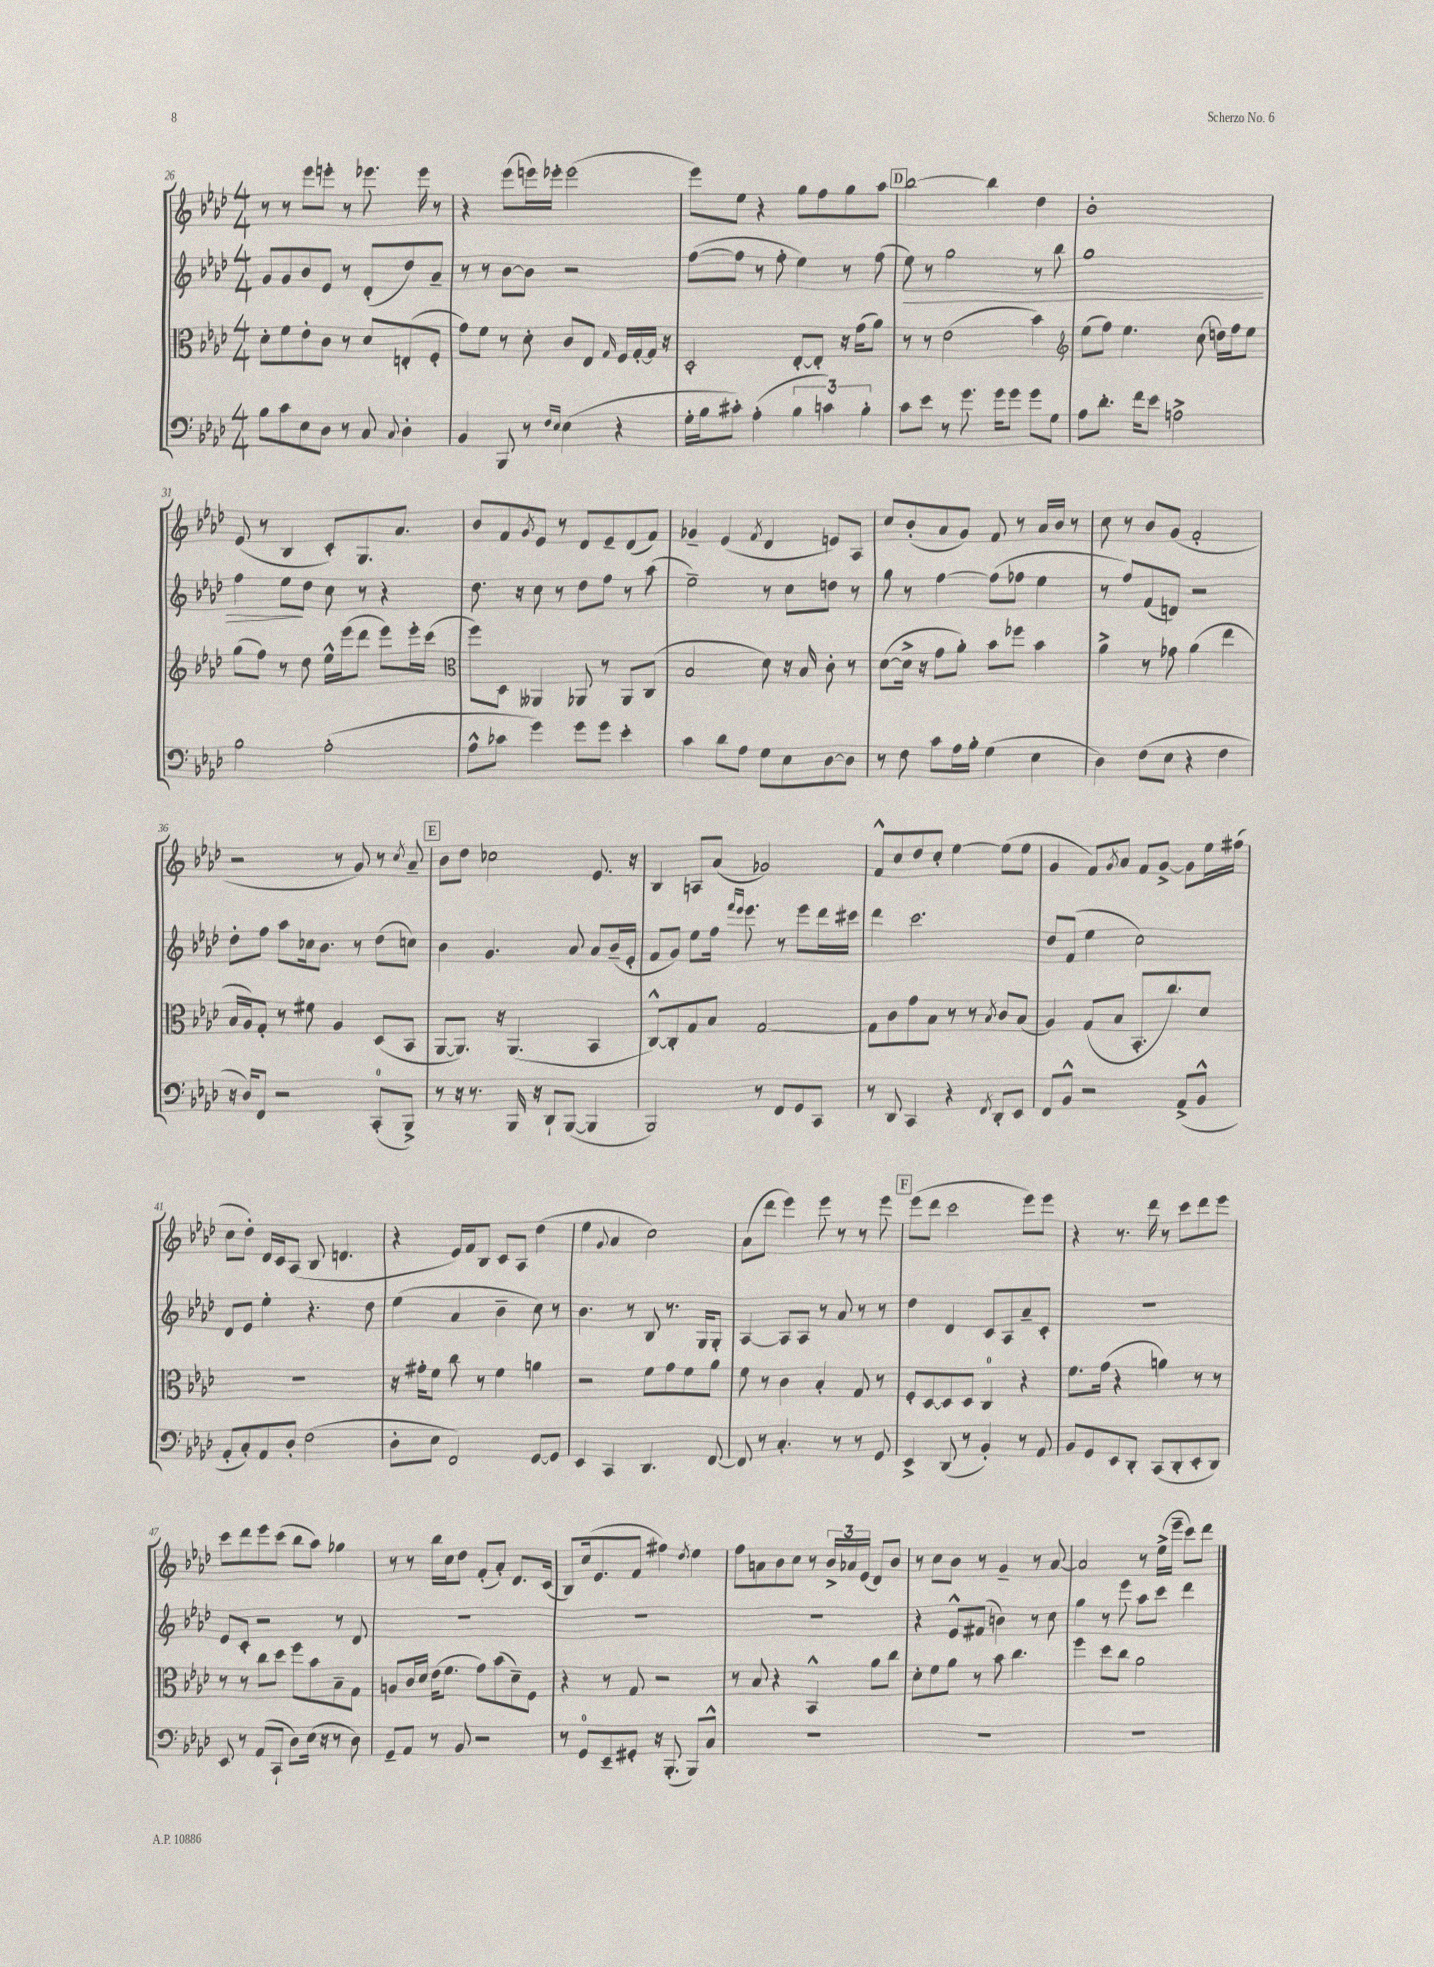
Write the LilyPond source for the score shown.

<<
\new StaffGroup <<
\new Staff = "s0" {
    \clef treble \key aes \major \numericTimeSignature \time 4/4
    r8 r8 ees'''8 e'''8-. r8 ees'''8. ees'''16 r8 |
    r4 ees'''8( e'''16) ees'''16-. ees'''2( |
    ees'''8) ees''8 r4 g''8 f''8 g''8 aes''8 |
    \mark \markup { \box "D" } bes''2~ bes''4 des''4 |
    bes'1-. |
    ees'8( r8 bes4 c'8-.) g8. aes'8. |
    bes'8 f'8 \acciaccatura { g'8 } ees'8 r8 des'8 ees'8-- des'8( f'8) |
    ges'4-- ees'4( \acciaccatura { f'8 } des'4 e'8) aes8 |
    c''8 bes'8-.( aes'8 g'8) f'8 r8 aes'16 bes'16 r8 |
    c''8 r8 bes'8 g'8( f'2-. |
    r2 r8 g'8) r8 \acciaccatura { c''8 } aes'8-- |
    \mark \markup { \box "E" } bes'8 des''8 ces''2 ees'8. r16 |
    bes4 a8 aes'8( ges'2) |
    f'8-^ c''8 des''8 c''8-. ees''4~ ees''8( ees''8 |
    g'4 f'8) \acciaccatura { g'8 } aes'8 f'8 g'8~-> g'8 ees''16 fis''16( |
    c''8 des''8-.) des'16 c'16 aes8( bes8 d'4. |
    r4 ees'16) f'16 bes8 c'8 aes8 des''4( |
    ees''4 \appoggiatura { g'8 } aes'4 c''2) |
    aes'8( des'''8 ees'''4) ees'''8 r8 r8 ees'''8 |
    \mark \markup { \box "F" } ees'''8( des'''8 c'''2 ees'''8) ees'''8 |
    r4 r8. des'''16 r8 c'''8 des'''8 ees'''8 |
    c'''8 des'''8 ees'''8 c'''8( bes''8 aes''8) ges''4 |
    r8 r8 bes''16 c''16 des''8 f'8-.( aes'8-.) des'8. c'16( |
    bes8) c''16( ees'8. f'8 fis''4) \acciaccatura { des''8 } ees''4 |
    f''8 a'8 bes'8 c''8 r8 \tuplet 3/2 { bes'16-> aes'16 ees'16( } des'8) bes'8 |
    r8 c''8 bes'8 r8 g'4-- r8 aes'8~ |
    aes'2 r8 ees''16->( ees'''16-- c'''8) des'''8 \bar "|." |
}
\new Staff = "s1" {
    \clef treble \key aes \major \numericTimeSignature \time 4/4
    g'8 g'8 bes'8 ees'8 r8 des'8-.( des''8) aes'8-- |
    r8 r8 bes'8~ bes'8 r2 |
    f''8~( f''8 r8 f''8-. ees''4) r8 f''8( |
    \mark \markup { \box "D" } ees''8\>) r8 g''2 r8 bes''8 |
    g''1 |
    f''4 ees''8\! des''8 c''8 r8 r4 |
    des''8. r16 c''8 r8 des''8 f''8 r8 aes''8( |
    ees''2--) r8 c''8 d''8 r8 |
    g''8 r8 f''4~ f''8( fes''8 ees''4 |
    r8 f''8) f'8( d'8) r2 |
    des''8-. f''8 aes''8 ces''16 bes'8. r8 des''8( c''8) |
    \mark \markup { \box "E" } bes'4 g'4. aes'8 aes'8 bes'16--( ees'16-. |
    f'8 g'8) ees''8 f''16 \grace { f'''16 ees'''16 } ees'''8. r8 ees'''8 des'''16 cis'''16 |
    des'''4 c'''2. |
    des''8 f'8( ees''4 c''2) |
    des'8 ees'8 ees''4-. r4. des''8 |
    ees''4( aes'4 bes'4-- c''8) r8 |
    bes'4. r8 bes8 r8. g16 g8-. |
    aes4~ aes8 aes8 r8 aes'8 r8 r8 |
    \mark \markup { \box "F" } des''4 des'4 c'8 aes8 aes'8-- c'8-. |
    R1 |
    ees'8 c'8-. r2 r8 des'8 |
    R1 |
    R1 |
    R1 |
    r4 ees'8-^ fis'8( b'4) r8 c''8 |
    g''4 r8 ees'''8 aes''8 c'''8 des'''4 \bar "|." |
}
\new Staff = "s2" {
    \clef alto \key aes \major \numericTimeSignature \time 4/4
    des'8-. f'8 ees'8-. c'8 r8 des'8 e8-.( f8-. |
    g'8) f'8 r8 des'8-. c'8 ees8 \grace { g16 } f16 g16~-. g16 r16 |
    des2-. ees8~-. ees8-. r16 g'16( aes'8) |
    \mark \markup { \box "D" } r8 r8 ees'2( bes'4) |
    \clef treble ees''8( f''8) ees''4. c''8( d''16) f''16 ees''8 |
    g''8( f''8) r8 des''8 ees''16-^ ees'''16( des'''8 ees'''8) ees'''16-. c'''16( |
    \clef alto f''8) des8 aeses,4 aes,8 r8 aes,8 c8( |
    bes2 des'8) r16 bes16 c'8-. r8 |
    des'8~( des'16-> r16 g'8 aes'8-.) bes'8 fes''8 bes'4 |
    aes'4-> r8 ges'8 aes'4( ees''4 |
    bes16 aes16) g8-. r8 fis'8 aes4 des8( bes,8 |
    \mark \markup { \box "E" } aes,8~ aes,8.) r16 aes,4.( bes,4 |
    c8~-^) c8-. g8 bes8 g2~ |
    g8 c'8 g'8 bes8 r8 r8 \acciaccatura { bes8 } c'8 bes8( |
    aes4) g8( bes8 bes,8.-. c''8.) des'8 |
    R1 |
    r16 gis'16-. f'8 c''8 r8 f'4 a'4 |
    r2 f'8 g'8 f'8 aes'8 |
    f'8 r8 c'4 bes4-. g8 r8 |
    \mark \markup { \box "F" } f8-. des8~ des8 des8 c4-0 r4 |
    f'8. g'16( r4 a'4) r8 r8 |
    r8 r8 c''8 des''8 f''8 bes'8 bes8-- g8 |
    a8 c'16 des'16 ees'16( f'8. g'8) bes'8( des'8--) f8 |
    r4 r8 g8 r2 |
    r8 bes8 r4 bes,4-^ aes'8 c''8 |
    des'8-. f'8 aes'8 r8 bes'8 c''4. |
    f''4 des''8 c''8 aes'2 \bar "|." |
}
\new Staff = "s3" {
    \clef bass \key aes \major \numericTimeSignature \time 4/4
    bes8 c'8 ees8 des8 r8 c8 \appoggiatura { c8 } des4-. |
    bes,4 bes,,8 r8 \grace { f16 ees16 } ees4( r4 |
    g16-. bes16 cis'8-.) aes4-.( \tuplet 3/2 { bes4 c'4) bes4-. } |
    \mark \markup { \box "D" } c'8 ees'8 r8 g'8. g'16 g'8 g'8 g8 |
    aes8 des'8.-. f'16 ees'8 a2-> |
    bes2 aes2-.( |
    aes8-^ ces'8 g'4) g'8 g'8 ees'4-. |
    c'4 des'8 aes8 g8 ees8 des8~ des8 |
    r8 f8 c'8 aes16 bes16-. g4( ees4 |
    des4) f8( ees8 r4 f4 |
    r16 des16) f,8 r2 c,8-0-.( bes,,8->) |
    \mark \markup { \box "E" } r8 r16 r8. bes,,16 r16 des,8-! bes,,8~( bes,,4 |
    bes,,2) r8 f,8 g,8 c,8 |
    r8 des,8 c,4 r4 \acciaccatura { f,8 } des,8-. ees,8 |
    f,8 bes,8-^ r2 aes,8->( bes,8-^ |
    aes,8-. c8-.) aes,8 des8-. f2( |
    des8-. ees8 f,2) g,8~ g,8 |
    ees,4 c,4 des,4. f,8~ |
    f,8 r8 c4.-. r8 r8 g,8 |
    \mark \markup { \box "F" } ees,4-> des,8( r8 bes,4-.) r8 aes,8 |
    bes,8 g,8 ees,8 des,8-. c,8( des,8-. ees,8-. des,8) |
    ees,8 r8 aes,8( c,8-! des8) ees16( r16 r8 des8) |
    g,8-- aes,8 r8 bes,8 r2 |
    r8 g,8-0 ees,8-- gis,8-. r16 bes,,8.-.( bes,,8) c8-^ |
    R1 |
    R1 |
    R1 \bar "|." |
}
>>
>>
\layout { \context { \Score currentBarNumber = #26 } }
